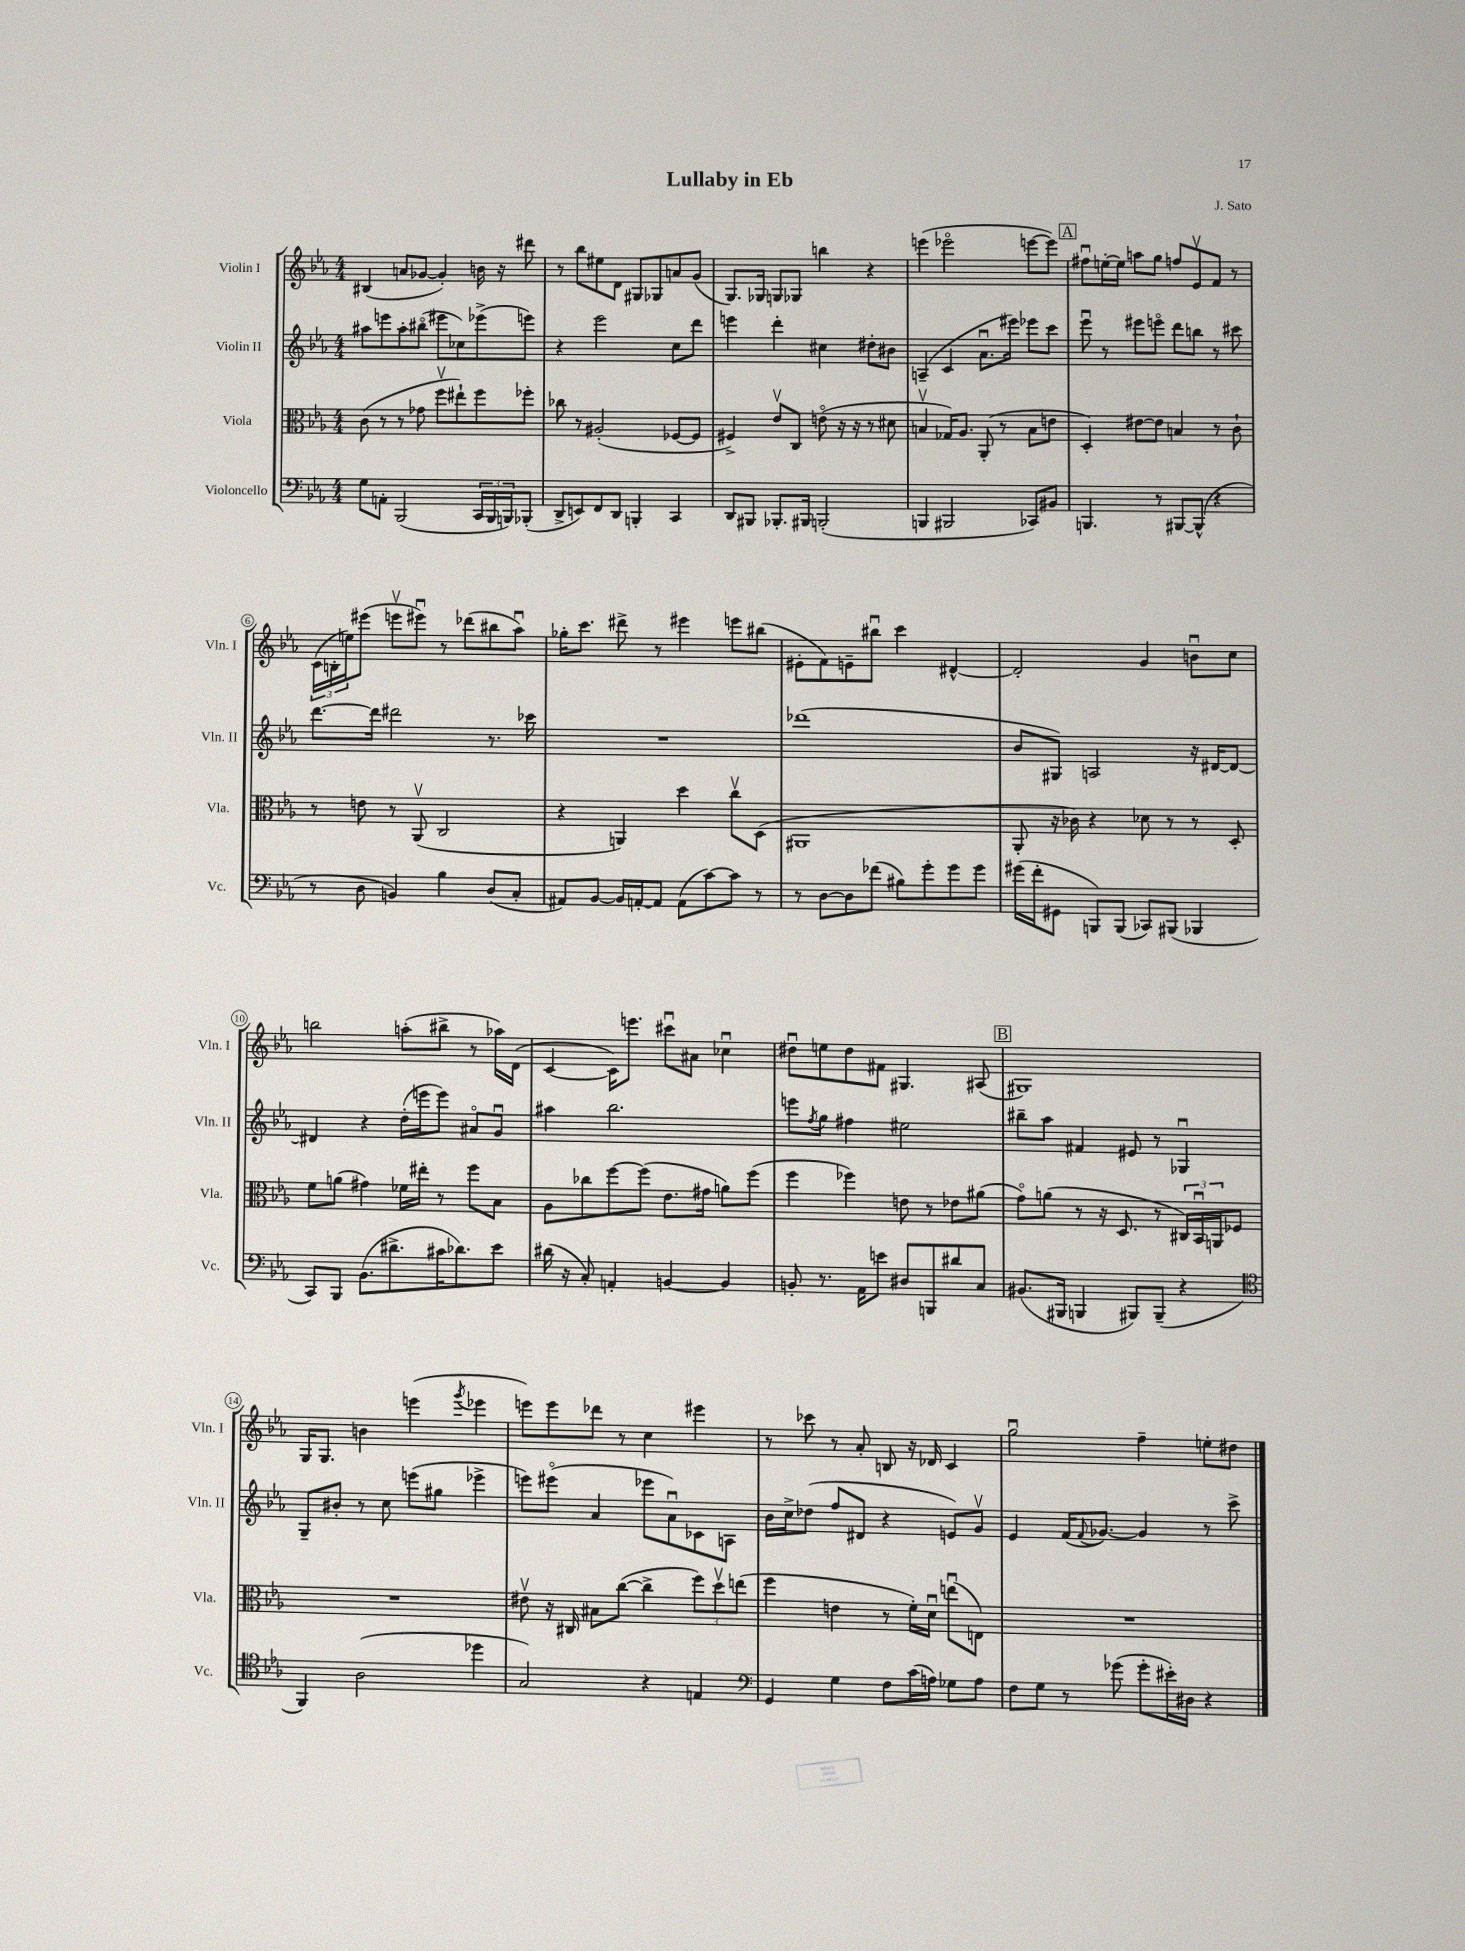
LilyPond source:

\header { title = "Lullaby in Eb" composer = "J. Sato" }
<<
\new StaffGroup <<
\new Staff = "s0" \with { instrumentName = "Violin I" shortInstrumentName = "Vln. I" } {
    \clef treble \key ees \major \numericTimeSignature \time 4/4
    bis4( a'8 ges'8~ ges'4-.) b'16 r16 dis'''8 |
    r8 bes''8 eis''8 d'8 gis8 ges8 a'8 g'8( |
    g8.) ges16 g8 ges8 b''4 r4 |
    e'''4( ees'''2\flageolet e'''8~ e'''8) |
    \mark \markup { \box "A" } fis''8\downbow e''16~-. e''16 a''8 g''8 f''8 ees'8\upbow f'8 r8 |
    \tuplet 3/2 { c'16( b16-. e''16) } eis'''8( e'''8\upbow eis'''8\downbow) r8 des'''8( bis''8 aes''8\downbow) |
    ges''16-. c'''8. dis'''8-> r8 eis'''4 e'''8 bis''8( |
    eis'8-. f'8) e'8-- bis''8\downbow c'''4 dis'4~-^ |
    dis'2-. g'4 b'8\downbow c''8 |
    b''2 a''8-.( bis''8-> r8 aes''16) d'16( |
    c'4~ c'16) e'''8. cis'''8\downbow ais'8 ces''4\downbow |
    dis''8\downbow e''8 dis''8 fis'8 gis4. ais8( |
    \mark \markup { \box "B" } gis1) |
    g16 g8. b'4 e'''4( \acciaccatura { g'''8 } ees'''4 |
    e'''8) e'''8 des'''8 r8 c''4 eis'''4 |
    r8 ces'''8 r8 aes'8-. b8 r16 des'16 c'4 |
    g''2\downbow f''4-- e''8-. dis''8 \bar "|." |
}
\new Staff = "s1" \with { instrumentName = "Violin II" shortInstrumentName = "Vln. II" } {
    \clef treble \key ees \major \numericTimeSignature \time 4/4
    ais''8 e'''8 ais''8-. bis''8\flageolet( eis'''8 ces''8) ees'''8->( e'''8) |
    r4 ees'''2 c''8 d'''8 |
    e'''4 d'''4-. cis''4 dis''8-. bis'8 |
    a4--( c'4 aes'8.\downbow eis'''16) ees'''8 c'''8 |
    \mark \markup { \box "A" } ees'''8\downbow r8 eis'''8 e'''8\flageolet d'''8 b''8 r8 cis'''8 |
    d'''8.~ d'''16 dis'''2 r8. ces'''16 |
    R1 |
    des'''1( |
    bes'8 gis8) a2 r16 dis'16~ dis'8~ |
    dis'4 r4 d''16-.( e'''16 e'''8) ais'8\flageolet g'8\downbow |
    ais''4 bes''2. |
    e'''8 \acciaccatura { f''8 } g''8 fis''4 eis''2 |
    \mark \markup { \box "B" } bis''8-- aes''8 fis'4 eis'8 r8 ges4\downbow |
    g8-- bis'8-. r8 c''8 e'''8( gis''8 ees'''4-> |
    e'''8) eis'''8\flageolet( aes'4 ees'''8 aes'8\downbow) ces'8 a8 |
    bes'16 c''16-> des''8( f''8 dis'8 r4 e'8) g'8\upbow |
    ees'4 f'16( \appoggiatura { f'8 } ges'8.~) ges'4 r8 c'''8-> \bar "|." |
}
\new Staff = "s2" \with { instrumentName = "Viola" shortInstrumentName = "Vla." } {
    \clef alto \key ees \major \numericTimeSignature \time 4/4
    c'8( r8 r8 ges'8 f''8\upbow eis''8-!) f''8 fes''8-. |
    ces''8 r8 ais2-.( fes8~ fes8 |
    fis4->) ees'8\upbow c8 e'8\flageolet( r16 r16 r8 dis'8 |
    b4\upbow ges16) aes8. aes,8-.( r8 b8 e'8 |
    \mark \markup { \box "A" } d4-.) eis'8~ eis'8 b4 r8 c'8-! |
    r8 e'8 r8 aes,8\upbow( c2 |
    r4 a,4) d''4 c''8\upbow d8( |
    ais,1 |
    aes,8-. r16 ces'16) r4 des'8 r8 r8 d8-. |
    f'8 a'8( gis'4) fes'16 eis''16-. r8 f''8 bes8 |
    aes8 ces''8 f''8~ f''8( ees'8. gis'16 a'8) f''8( |
    f''4 fes''4) e'8 r8 ees'8 ais'8( |
    \mark \markup { \box "B" } g'8\flageolet) a'8( r8 r16 d8. r8 \tuplet 3/2 { cis16) bes,16\downbow a,16 } fes8 |
    R1 |
    eis'8\upbow r16 cis16 bis8 c''8~( c''4-> \tuplet 3/2 { f''8) d''8\upbow e''8( } |
    f''4 e'4 r8 f'16-.) d'16\downbow e''8\downbow( e8) |
    R1 \bar "|." |
}
\new Staff = "s3" \with { instrumentName = "Violoncello" shortInstrumentName = "Vc." } {
    \clef bass \key ees \major \numericTimeSignature \time 4/4
    g8 a,8-. bes,,2( \tuplet 3/2 { c,16 bes,,16 b,,16) } bes,,8-.( |
    d,8-> e,8) f,8 d,8 b,,4-. c,4 |
    d,8 bis,,8 bes,,8.-. bis,,16 b,,2-.( |
    b,,4 bis,,2 ces,8) bis,8 |
    \mark \markup { \box "A" } b,,4. r8 bis,,8~ bis,,8-^( r4 |
    r8 d8 b,4) bes4 d8( c8-. |
    ais,8) bes,8~ bes,16 a,16~-. a,8 a,8( c'8~) c'8 r8 |
    r8 d8~ d8 fes'8( bis8) g'8-. g'8 g'8 |
    gis'16( f'16-. gis,8 b,,8) b,,8( ces,8) bis,,8( bes,,4 |
    c,8) bes,,8 bes,8.( dis'8.-> cis'16 des'8.) ees'8 |
    dis'16( r16 c8-.) a,4-. b,4~ b,4 |
    b,8-. r8. aes,16 e'8 dis8 b,,8 dis'8 c8 |
    \mark \markup { \box "B" } bis,8.( bis,,16 b,,4 bis,,8) bis,,8--( r4 |
    \clef tenor f,4) aes2( des''4 |
    g2) r4 e4 |
    \clef bass g,4 g4 f8 c'16( a16) ges8 a8 |
    f8 g8 r8 ges'8( ges'8-. eis'16-.) dis16 r4 \bar "|." |
}
>>
>>
\layout { \context { \Score \override BarNumber.stencil = #(make-stencil-circler 0.1 0.3 ly:text-interface::print) } }
